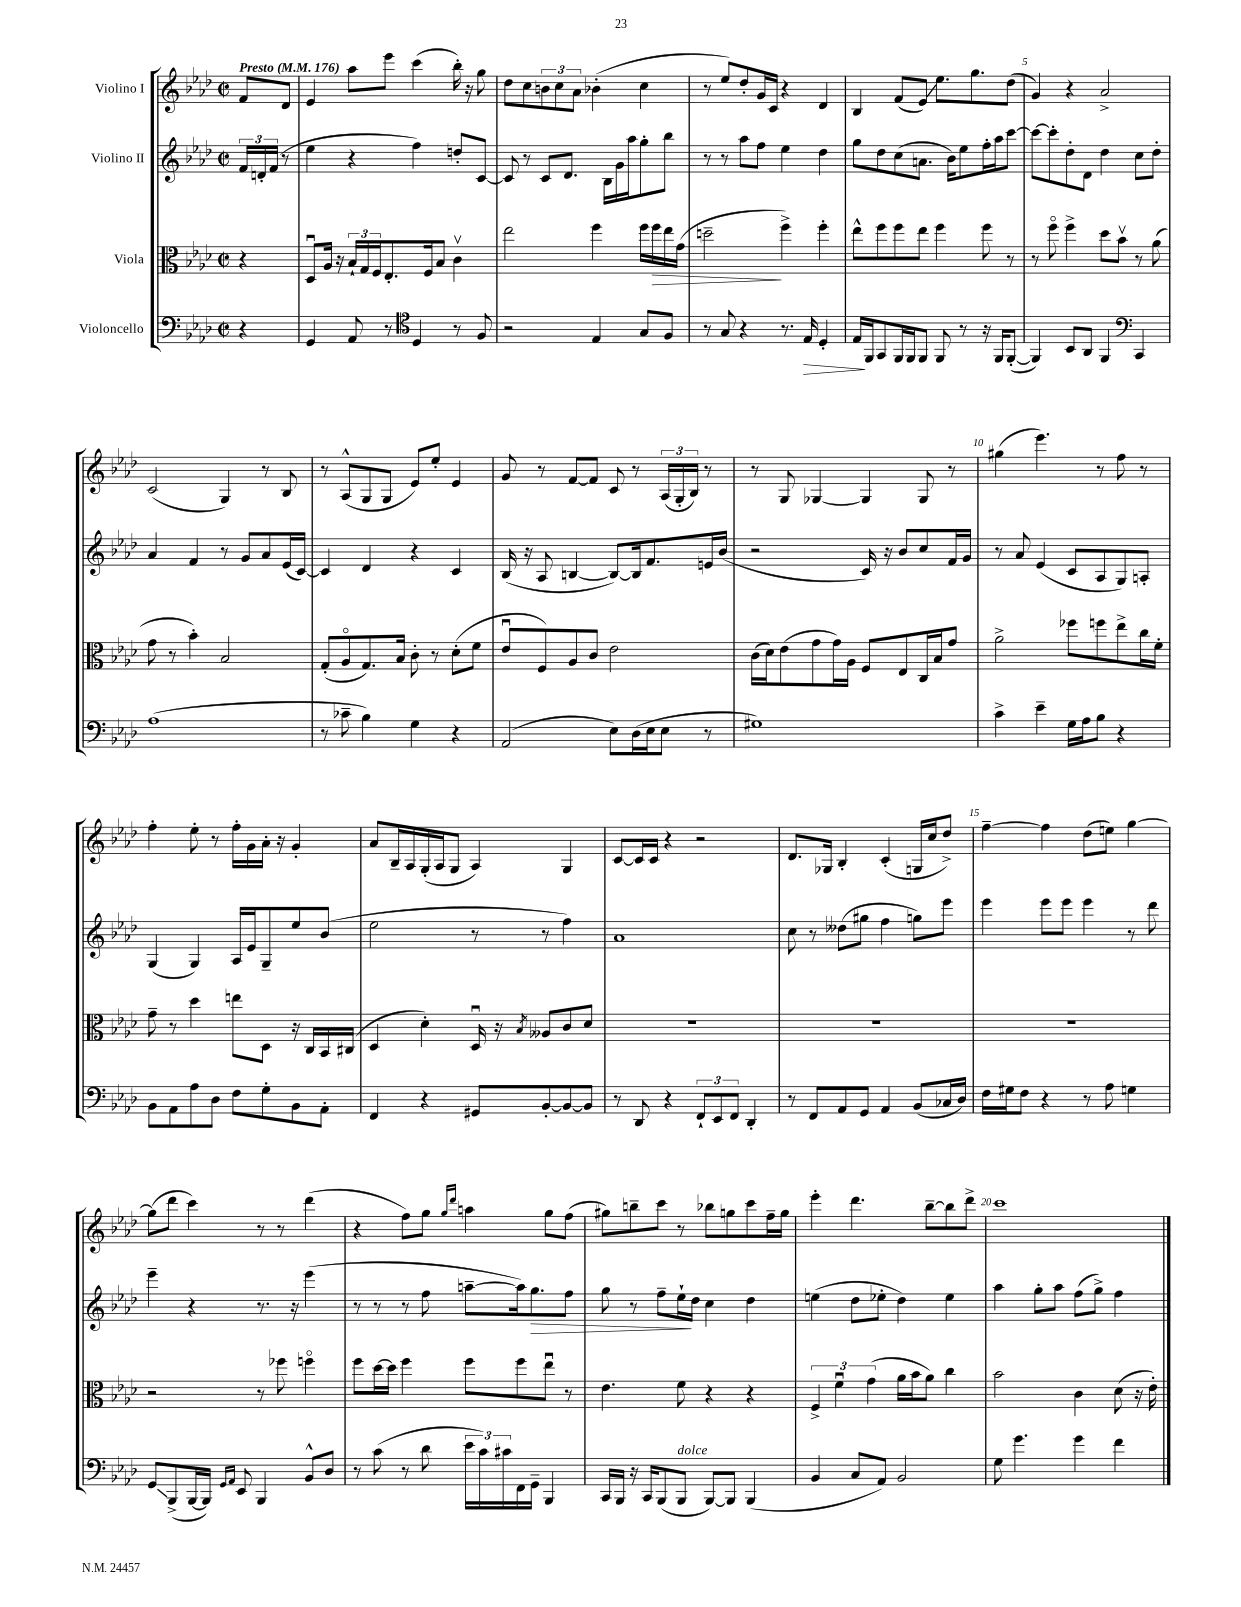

**kern	**kern	**kern	**kern
*staff4	*staff3	*staff2	*staff1
*clefF4	*clefC3	*clefG2	*clefG2
*k[b-e-a-d-]	*k[b-e-a-d-]	*k[b-e-a-d-]	*k[b-e-a-d-]
*M2/2	*M2/2	*M2/2	*M2/2
*met(c|)	*met(c|)	*met(c|)	*met(c|)
*MM176	*MM176	*MM176	*MM176
4r	4r	24f/LL	8f/L
.	.	24d'/	.
.	.	(24f/JJ	.
.	.	8r	8d-/J
=	=	=	=
4GG/	8D-u/L	4ee-\	4e-/
.	16A-/Jk	.	.
.	16r	.	.
8AA-/	24B-`/LL	4r	8aa-\L
.	24G/	.	.
.	24F/J	.	.
8r	8.E-'/	.	8eee-\J
*clefC4	*	*	*
4D-/	.	4ff\)	(4ccc\
.	16F/k	.	.
.	8B-/J	.	.
8r	4cv\	8dd'/L	16bb-'\)
.	.	.	16r
8F/	.	[8c/J	8gg\
=	=	=	=
2r	2ee-\	8c/]	8dd-\L
.	.	8r	8cc\
.	.	8c/L	12b\
.	.	.	12cc\
.	.	8.d-/J	.
.	.	.	12a-\J
4E-/	4ff\	.	(4b-'\
.	.	16B-\LL	.
.	.	16g\	.
.	.	16aa-\J	.
8G/L	16ff\LL	8gg'\	4cc\
.	16ff\	.	.
8F/J	16ee-\	8bb-\J	.
.	(16g\JJ	.	.
=	=	=	=
8r	2dd~\	8r	8r
8G/	.	8r	8ee-/L)
4r	.	8aa-\L	8dd-'/
.	.	8ff\J	16g/L
.	.	.	16c/JJ
8.r	4ff^\)	4ee-\	4r
16E-/	.	.	.
4D-'/	4ff'\	4dd-\	4d-/
=	=	=	=
16E-/LL	8ee-^^\L	8gg\L	4B-/
16FF/J	.	.	.
8GG/	8ff\	8dd-\	.
16FF/L	8ff\	(8cc\	(8f/L
16FF/J	.	.	.
8FF/J	8ee-\J	8.a\J	8e-/J)
8FF/	4ff\	.	8.ee-\L
.	.	16b-\LK)	.
8r	.	8ee-\	.
.	.	.	8.gg\
16r	8ff\	16ff'\L	.
16FF/LK	.	16aa-\J	.
([8FF'/J	8r	[8ccc\J	(8dd-\J
=	=	=	=
4FF/])	8r	8ccc\_L	4g/)
.	8ffo\	8ccc'\]	.
8BB-/L	4ff^\	8dd-'\	4r
8AA-/J	.	8d-\J	.
4FF/	8dd-\L	4dd-\	2a-^/
.	8b-v\J	.	.
*clefF4	*	*	*
4CC/	8r	8cc\L	.
.	(8a-\	8dd-'\J	.
=	=	=	=
(1A-	8g\	4a-/	(2c/
.	8r	.	.
.	4b-'\)	4f/	.
.	2B-/	8r	4G/)
.	.	8g/L	.
.	.	8a-/	8r
.	.	(16e-/L	8B-/
.	.	[16c/JJ)	.
=	=	=	=
8r	(8G'/L	4c/]	8r
8c-~\	8A-o/	.	(8A-^^/L
4B-\)	8.G/)	4d-/	8G/
.	.	.	8G/J
.	16B-/Jk	.	.
4G\	8c'\	4r	8e-/L)
.	8r	.	8ee-'/J
4r	(8d-'\L	4c/	4e-/
.	8f\J	.	.
=	=	=	=
(2AA-/	8e-u/L	(16B-/	8g/
.	.	16r	.
.	8F/)	8A-/	8r
.	8A-/	[4B/	[8f/L
.	8c/J	.	8f/]J
8E-\L)	2e-\	8B/_L)	8c/
(16D-\L	.	16B/]k	8r
16E-\J	.	8.f/	.
8E-\J	.	.	(24A-/LL
.	.	.	24G'/
.	.	.	24B-/JJ)
8r	.	16e/L	8r
.	.	(16b-/JJ	.
=	=	=	=
1G#)	(16c\LL	2r	8r
.	16d-\J)	.	.
.	(8e-\	.	8G/
.	8g\	.	[4G-/
.	16g\L)	.	.
.	16A-\JJ	.	.
.	8F/L	16c/)	4G-/]
.	.	16r	.
.	8E-/	8b-/L	.
.	16C/L	8cc/	8G-/
.	16B-/J	.	.
.	8g/J	16f/L	8r
.	.	16g/JJ	.
=	=	=	=
4c^\	2a-^\	8r	(4gg#\
.	.	8a-/	.
4e-~\	.	(4e-/	4.eee-\)
16G\LL	8ff-\L	8c/L	.
16A-\J	.	.	.
8B-\J	8ff\	8A-/	8r
4r	8ee-^\	8G/)	8ff\
.	16cc\L	8A'/J	8r
.	16f'\JJ	.	.
=	=	=	=
8BB-\L	8g~\	(4G/	4ff'\
8AA-\	8r	.	.
8A-\	4dd-\	4G/)	8ee-'\
8D-\J	.	.	8r
8F\L	8ee\L	16A-/LL	16ff'\LL
.	.	16e-/J	16g\
8G'\	8D-\J	8G~/	16a-'\JJ
.	.	.	16r
8BB-\	16r	8ee-/	4g'/
.	16C/LL	.	.
8AA-'\J	16BB-/	(8b-/J	.
.	(16C#/JJ	.	.
=	=	=	=
4FF/	4D-/	2ee-\	8a-/L
.	.	.	16B-~/L
.	.	.	16A-/
4r	4d-'\)	.	(16G'/
.	.	.	16A-/J
.	.	.	8G/J
8GG#/L	16D-u/	8r	4A-/)
.	16r	.	.
.	8qB-/	.	.
[8BB-'/	8A--/L	8r	.
8BB-/_	8c/	4ff\)	4G/
8BB-/]J	8d-/J	.	.
=	=	=	=
8r	1r	1a-	[8c/L
8DD-/	.	.	16c/]L
.	.	.	16c/JJ
4r	.	.	4r
12FF`/L	.	.	2r
12EE-/	.	.	.
12FF/J	.	.	.
4DD-'/	.	.	.
=	=	=	=
8r	1r	8cc\	8.d-/L
8FF/L	.	8r	.
.	.	.	16G-/Jk
8AA-/	.	(8dd--\L	4B-'/
8GG/J	.	8gg#\J	.
4AA-/	.	4ff\	(4c'/
(8BB-/L	.	8gg\L)	16G/LL
.	.	.	16cc/J
16C-/L	.	8eee-\J	8dd-^/J)
16D-/JJ)	.	.	.
=	=	=	=
16F\LL	1r	4eee-\	[4ff~\
16G#\J	.	.	.
8F\J	.	.	.
4r	.	8eee-\L	4ff\]
.	.	8eee-\J	.
8r	.	4eee-\	(8dd-\L
8A-\	.	.	8ee\J)
4G\	.	8r	[4gg\
.	.	8ddd-\	.
=	=	=	=
8GG/L	2r	4eee-~\	(8gg\]L
(8BBB-^/	.	.	8ddd-\J
[16BBB-/L	.	4r	4ccc\)
16BBB-/]JJ)	.	.	.
16qqGG/LL	.	.	.
16qqAA-/JJ	.	.	.
8EE-/	.	.	.
4BBB-/	8r	8.r	8r
.	8ff-\	.	8r
.	.	16r	.
8BB-^^/L	4ffo\	(4eee-\	(4ddd-\
8D-/J	.	.	.
=	=	=	=
8r	8ff\L	8r	4r
(8c\	[16dd-\L	8r	.
.	16dd-\]JJ	.	.
8r	4ff\	8r	8ff\L)
8d-\	.	8ff\	8gg\J
.	.	.	16qqgg/LL
.	.	.	16qqddd-/JJ
24e-\LL	8ff\L	[8aa~\L	4aa\
24c\)	.	.	.
24c#\	.	.	.
16FF\	8ff\	16aa\]k)	.
16GG~\JJ	.	8.gg\	.
4BBB-/	8ee-u\J	.	8gg\L
.	8r	8ff\J	(8ff\J
=	=	=	=
16CC/LL	4.e-\	8gg\	8gg#\L)
16BBB-/JJ	.	.	.
16r	.	8r	8bb~\
16CC/LK	.	.	.
(8BBB-/	.	8ff~\L	8ccc\J
8BBB-/J	8f\	16ee-`\L	8r
.	.	16dd-\JJ	.
[8BBB-/L)	4r	4cc\	8bb-\L
8BBB-/]J	.	.	8gg\
(4BBB-/	4r	4dd-\	8ccc\
.	.	.	16ff~\L
.	.	.	16gg\JJ
=	=	=	=
4BB-/	6F^/	(4ee\	4eee-'\
.	6fu\	.	.
8C/L	.	8dd-\L	4.ddd-\
.	(6g\	.	.
8AA-/J)	.	8ee-'\J	.
2BB-/	16a-\LL	4dd-\)	.
.	16b-\J	.	.
.	8a-\J)	.	[8bb-~\L
.	4cc\	4ee-\	8bb-\]
.	.	.	8ddd-^\J
=	=	=	=
8G\	2b-\	4aa-\	1ccc
4.g\	.	.	.
.	.	8gg'\L	.
.	.	8aa-\J	.
4g\	4c\	(8ff\L	.
.	.	8gg^\J)	.
4f\	(8d-\	4ff\	.
.	16r	.	.
.	16e-'\)	.	.
==	==	==	==
*-	*-	*-	*-
